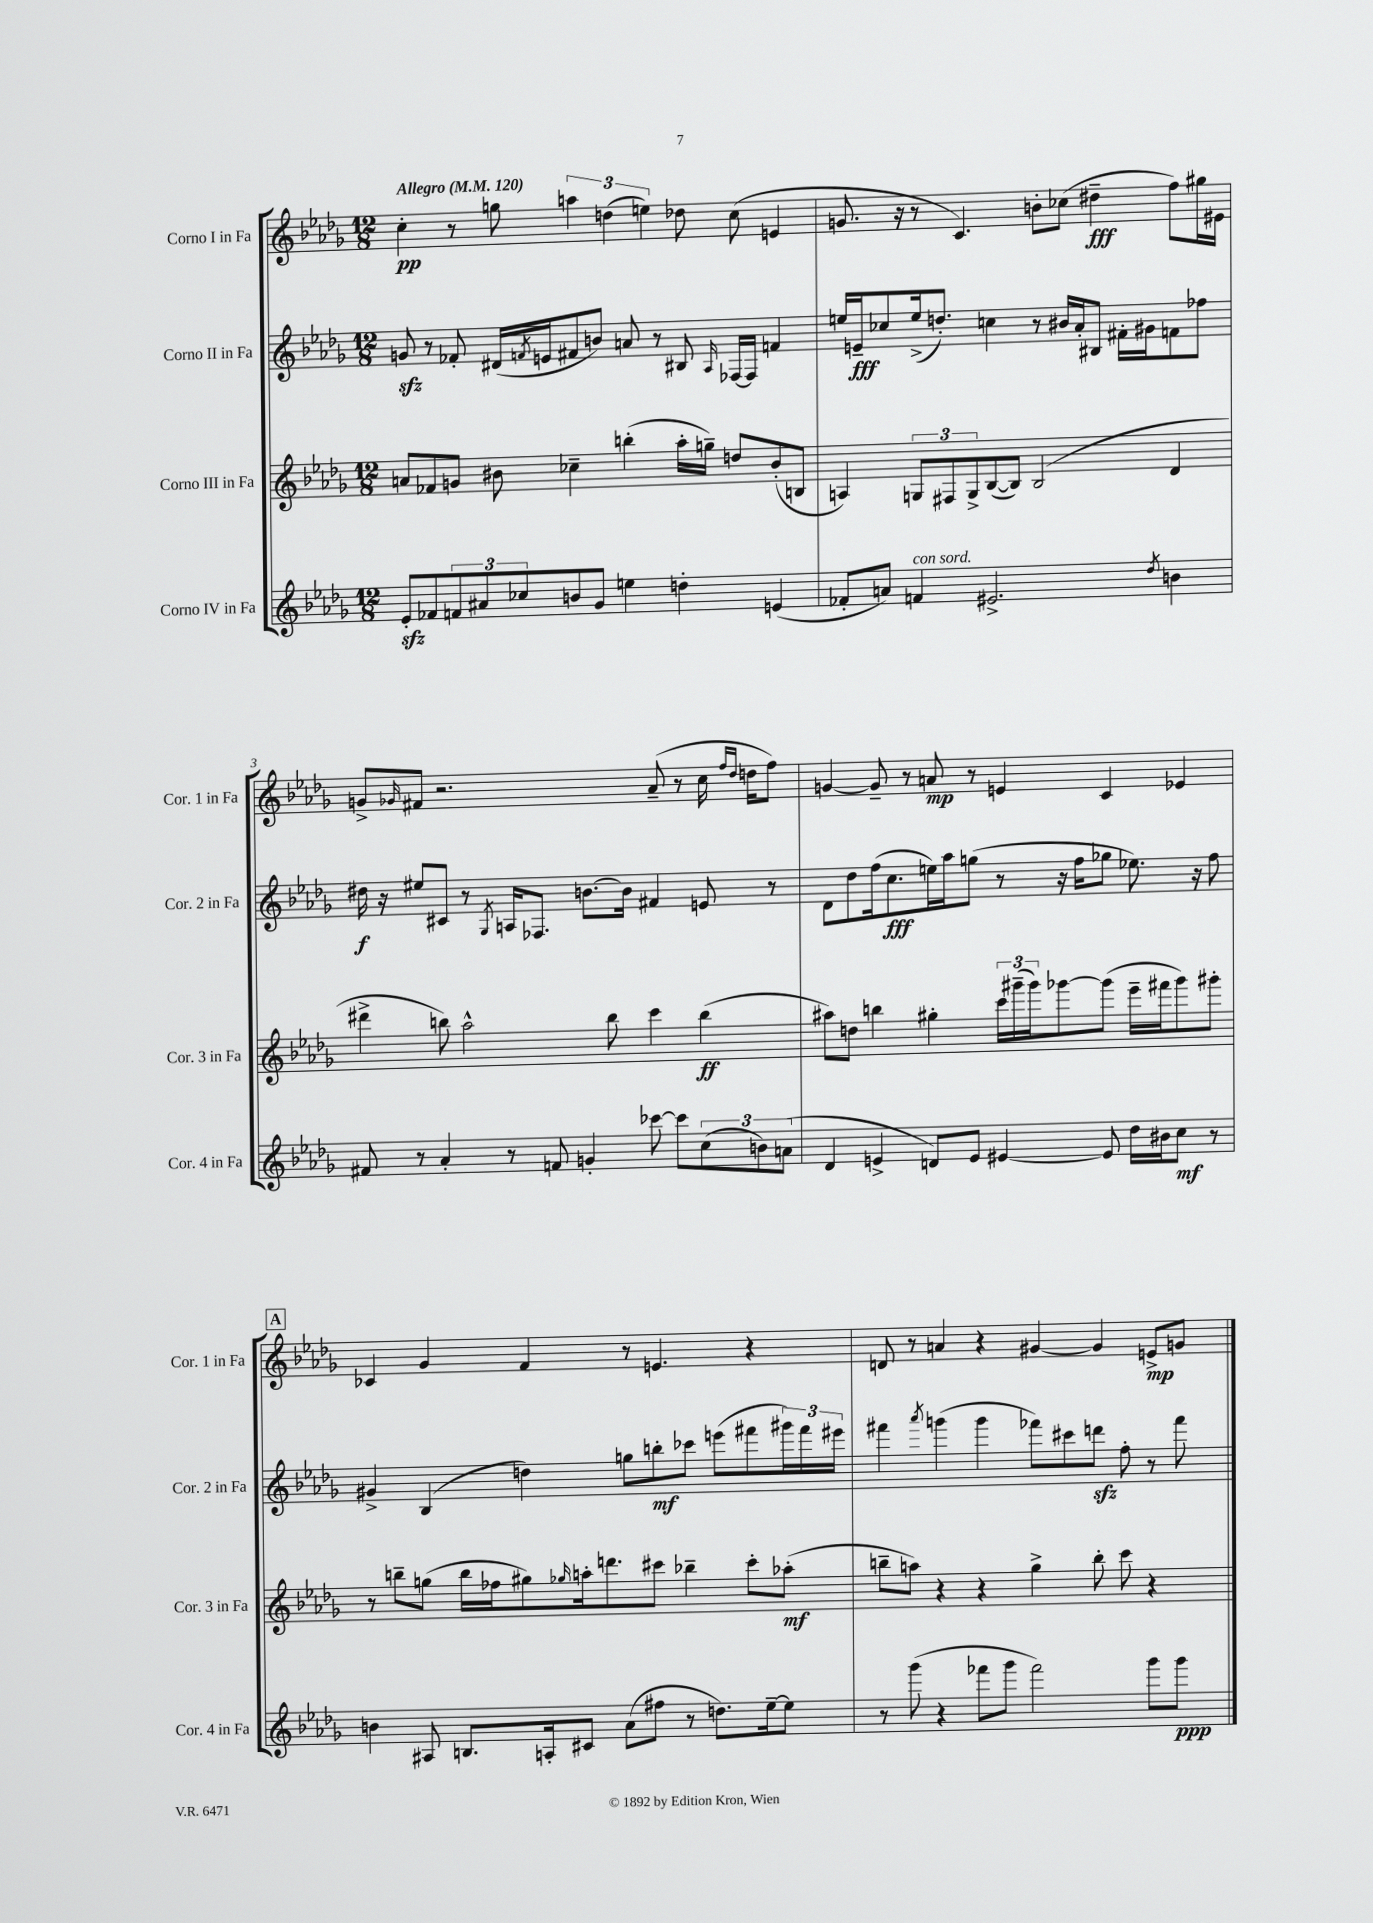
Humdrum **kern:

**kern	**dynam	**kern	**dynam	**kern	**dynam	**kern	**dynam
*part4	*part4	*part3	*part3	*part2	*part2	*part1	*part1
*staff4	*staff4	*staff3	*staff3	*staff2	*staff2	*staff1	*staff1
*I"Corno IV in Fa	*	*I"Corno III in Fa	*	*I"Corno II in Fa	*	*I"Corno I in Fa	*
*I'Cor. 4 in Fa	*	*I'Cor. 3 in Fa	*	*I'Cor. 2 in Fa	*	*I'Cor. 1 in Fa	*
*clefG2	*	*clefG2	*	*clefG2	*	*clefG2	*
*k[b-e-a-d-g-]	*	*k[b-e-a-d-g-]	*	*k[b-e-a-d-g-]	*	*k[b-e-a-d-g-]	*
*M12/8	*	*M12/8	*	*M12/8	*	*M12/8	*
*MM120	*	*MM120	*	*MM120	*	*MM120	*
=1	=1	=1	=1	=1	=1	=1	=1
!	!	!	!	!	!	!LO:TX:a:B:t=Allegro	!
8e-zz'/L	.	8an/L	.	8gnzz/	.	4cc'\	pp
8f-X/	.	8f-X/	.	8r	.	.	.
12fn/	.	8gn/J	.	8f-X'/	.	8r	.
12a#X/	.	.	.	.	.	.	.
.	.	8b#X\	.	(16d#X/LL	.	8ggn\	.
12cc-X/	.	.	.	.	.	.	.
.	.	.	.	8qfn/	.	.	.
.	.	.	.	16en/J	.	.	.
8bn/	.	4cc-X~\	.	8f#X/	.	6aan\	.
8g-/J	.	.	.	8bn/J)	.	.	.
.	.	.	.	.	.	(6ddn\	.
4een\	.	(4bbn'\	.	8an/	.	.	.
.	.	.	.	.	.	6een\)	.
.	.	.	.	8r	.	.	.
4ddn'\	.	16aa-'\LL	.	8B#X/	.	8dd-X\	.
.	.	16ggn~\JJ)	.	.	.	.	.
.	.	.	.	16qqA-/	.	.	.
.	.	8ddn/L	.	[16F-X/LL	.	(8cc\	.
.	.	.	.	16F-/JJ]	.	.	.
(4en/	.	(8b#'/	.	4fn/	.	4en/	.
.	.	8Bn/J	.	.	.	.	.
=2	=2	=2	=2	=2	=2	=2	=2
8f-X'/L	.	4An/)	.	16een/LL	.	8.gn/	.
.	.	.	.	16en~/J	fff	.	.
8an/J)	.	.	.	8cc-X/	.	.	.
.	.	.	.	.	.	16r	.
!LO:TX:a:i:t=con sord.	!	!	!	!	!	!	!
4fn/	.	12Gn/L	.	(16ee^/k	.	8r	.
.	.	.	.	8.ddn'/J)	.	.	.
.	.	12F#X/	.	.	.	.	.
.	.	.	.	.	.	4.c/)	.
.	.	12G^/	.	.	.	.	.
2.e#X^/	.	([8B-/	.	4ccn\	.	.	.
.	.	8B-/J])	.	.	.	.	.
.	.	(2B-/	.	8r	.	8bn'\L	.
.	.	.	.	16b#X/LL	.	(8cc-X\J	.
.	.	.	.	16a-'/J	.	.	.
.	.	.	.	8B#X/J	.	4dd#X~\	fff
.	.	.	.	16f#X'\LL	.	.	.
.	.	.	.	16g#X\J	.	.	.
8qdd-/	.	.	.	.	.	.	.
4bn\	.	4d-/	.	8fn\	.	8ff\L)	.
.	.	.	.	8ff-X\J	.	16gg#X\L	.
.	.	.	.	.	.	16e#X\JJ	.
!!LO:LB:g=z
=3	=3	=3	=3	=3	=3	=3	=3
8f#X/	.	4ddd#X^\	.	16dd#X\	f	8gn^/L	.
.	.	.	.	16r	.	.	.
.	.	.	.	.	.	16qqg-X/	.
8r	.	.	.	8ee#X/L	.	8f#X/J	.
4a-'/	.	8bbn\)	.	8c#X/J	.	2.r	.
.	.	2aa-^^\	.	8r	.	.	.
.	.	.	.	8qG-/	.	.	.
8r	.	.	.	16An/KL	.	.	.
.	.	.	.	8.F-X/J	.	.	.
8fn/	.	.	.	.	.	.	.
4gn'/	.	.	.	[8.bn\L	.	.	.
.	.	8bb\	.	.	.	.	.
.	.	.	.	16b\Jk]	.	.	.
[8ccc-X\	.	4ccc\	.	4f#X/	.	(8a-~/	.
8ccc-\L]	.	.	.	.	.	8r	.
(12cc\	.	(4bb\	ff	8en/	.	16cc\	.
.	.	.	.	.	.	16qqff/LL	.
.	.	.	.	.	.	16qqdd-/JJ	.
.	.	.	.	.	.	16ddn\KL	.
12bn\)	.	.	.	.	.	.	.
.	.	.	.	8r	.	8ff\J)	.
(12an\J	.	.	.	.	.	.	.
=4	=4	=4	=4	=4	=4	=4	=4
4d-/	.	8aa#X\L)	.	8d-\L	.	[4gn/	.
.	.	8ddn\J	.	8dd-\	.	.	.
4en^/	.	4bbn\	.	(16ff\k	.	8g~/]	.
.	.	.	.	8.cc\	fff	.	.
.	.	.	.	.	.	8r	.
8dn/L)	.	4gg#X'\	.	16een\L)	.	8an/	mp
.	.	.	.	16aa-\J	.	.	.
8e/J	.	.	.	(8ggn\J	.	8r	.
[4e#X/	.	24ccc\LL	.	8r	.	4en/	.
.	.	(24ggg#X~\	.	.	.	.	.
.	.	24ggg#\J)	.	.	.	.	.
.	.	[8ggg-X\	.	16r	.	.	.
.	.	.	.	16ff\KL	.	.	.
8e#/]	.	(8ggg-\J]	.	8gg-X\J	.	4c/	.
16dd-\LL	.	16eee-~\LL	.	8.ee-X\)	.	.	.
16b#X\J	.	16fff#X\J	.	.	.	.	.
8cc\J	mf	8ggg-\)	.	.	.	4e-X/	.
.	.	.	.	16r	.	.	.
8r	.	8ggg#X'\J	.	8ff\	.	.	.
!!LO:LB:g=z
!!LO:REH:place=s1:t=A
=5	=5	=5	=5	=5	=5	=5	=5
4bn\	.	8r	.	4g#X^/	.	4c-X/	.
.	.	8bbn~\L	.	.	.	.	.
8A#X/	.	(8ggn\J	.	(4B-/	.	4g-/	.
8.Bn/L	.	16bb\LL	.	.	.	.	.
.	.	16ff-X\J	.	.	.	.	.
.	.	8gg#X\)	.	4ddn\)	.	4f/	.
16An'/k	.	.	.	.	.	.	.
.	.	16qqgg-X/	.	.	.	.	.
8c#X/J	.	16aan'\k	.	.	.	.	.
.	.	8.dddn\	.	.	.	.	.
(8a-\L	.	.	.	8ggn\L	.	8r	.
8ff#X\J	.	8ccc#X\J	.	8bbn'\	mf	4.en/	.
8r	.	4bb-X~\	.	8ccc-X\J	.	.	.
8.ddn\L)	.	.	.	(8eeen\L	.	.	.
.	.	8ccc#'\L	.	8fff#X\	.	4r	.
[16ee-~\k	.	.	.	.	.	.	.
8ee-\J]	.	(8aa-X'\J	mf	24ggg#X\L)	.	.	.
.	.	.	.	24fff#\	.	.	.
.	.	.	.	24eee#X\JJ	.	.	.
=6	=6	=6	=6	=6	=6	=6	=6
8r	.	8bbn~\L	.	4fff#X\	.	8dn/	.
(8ggg-\	.	8aan\J)	.	.	.	8r	.
.	.	.	.	8qaaa-/	.	.	.
4r	.	4r	.	(4gggn\	.	4an/	.
8fff-X\L	.	4r	.	4ggg\	.	4r	.
8ggg-\J	.	.	.	.	.	.	.
2fff-\)	.	4gg-^\	.	8fff-X\L)	.	[4g#X/	.
.	.	.	.	8ccc#X\	.	.	.
.	.	8bb'\	.	8dddnzz\J	.	4g#/]	.
.	.	8ccc\	.	8ff'\	.	.	.
8ggg-\L	.	4r	.	8r	.	8en^/L	mp
8ggg-\J	ppp	.	.	8fff-\	.	8gn/J	.
==	==	==	==	==	==	==	==
*-	*-	*-	*-	*-	*-	*-	*-
